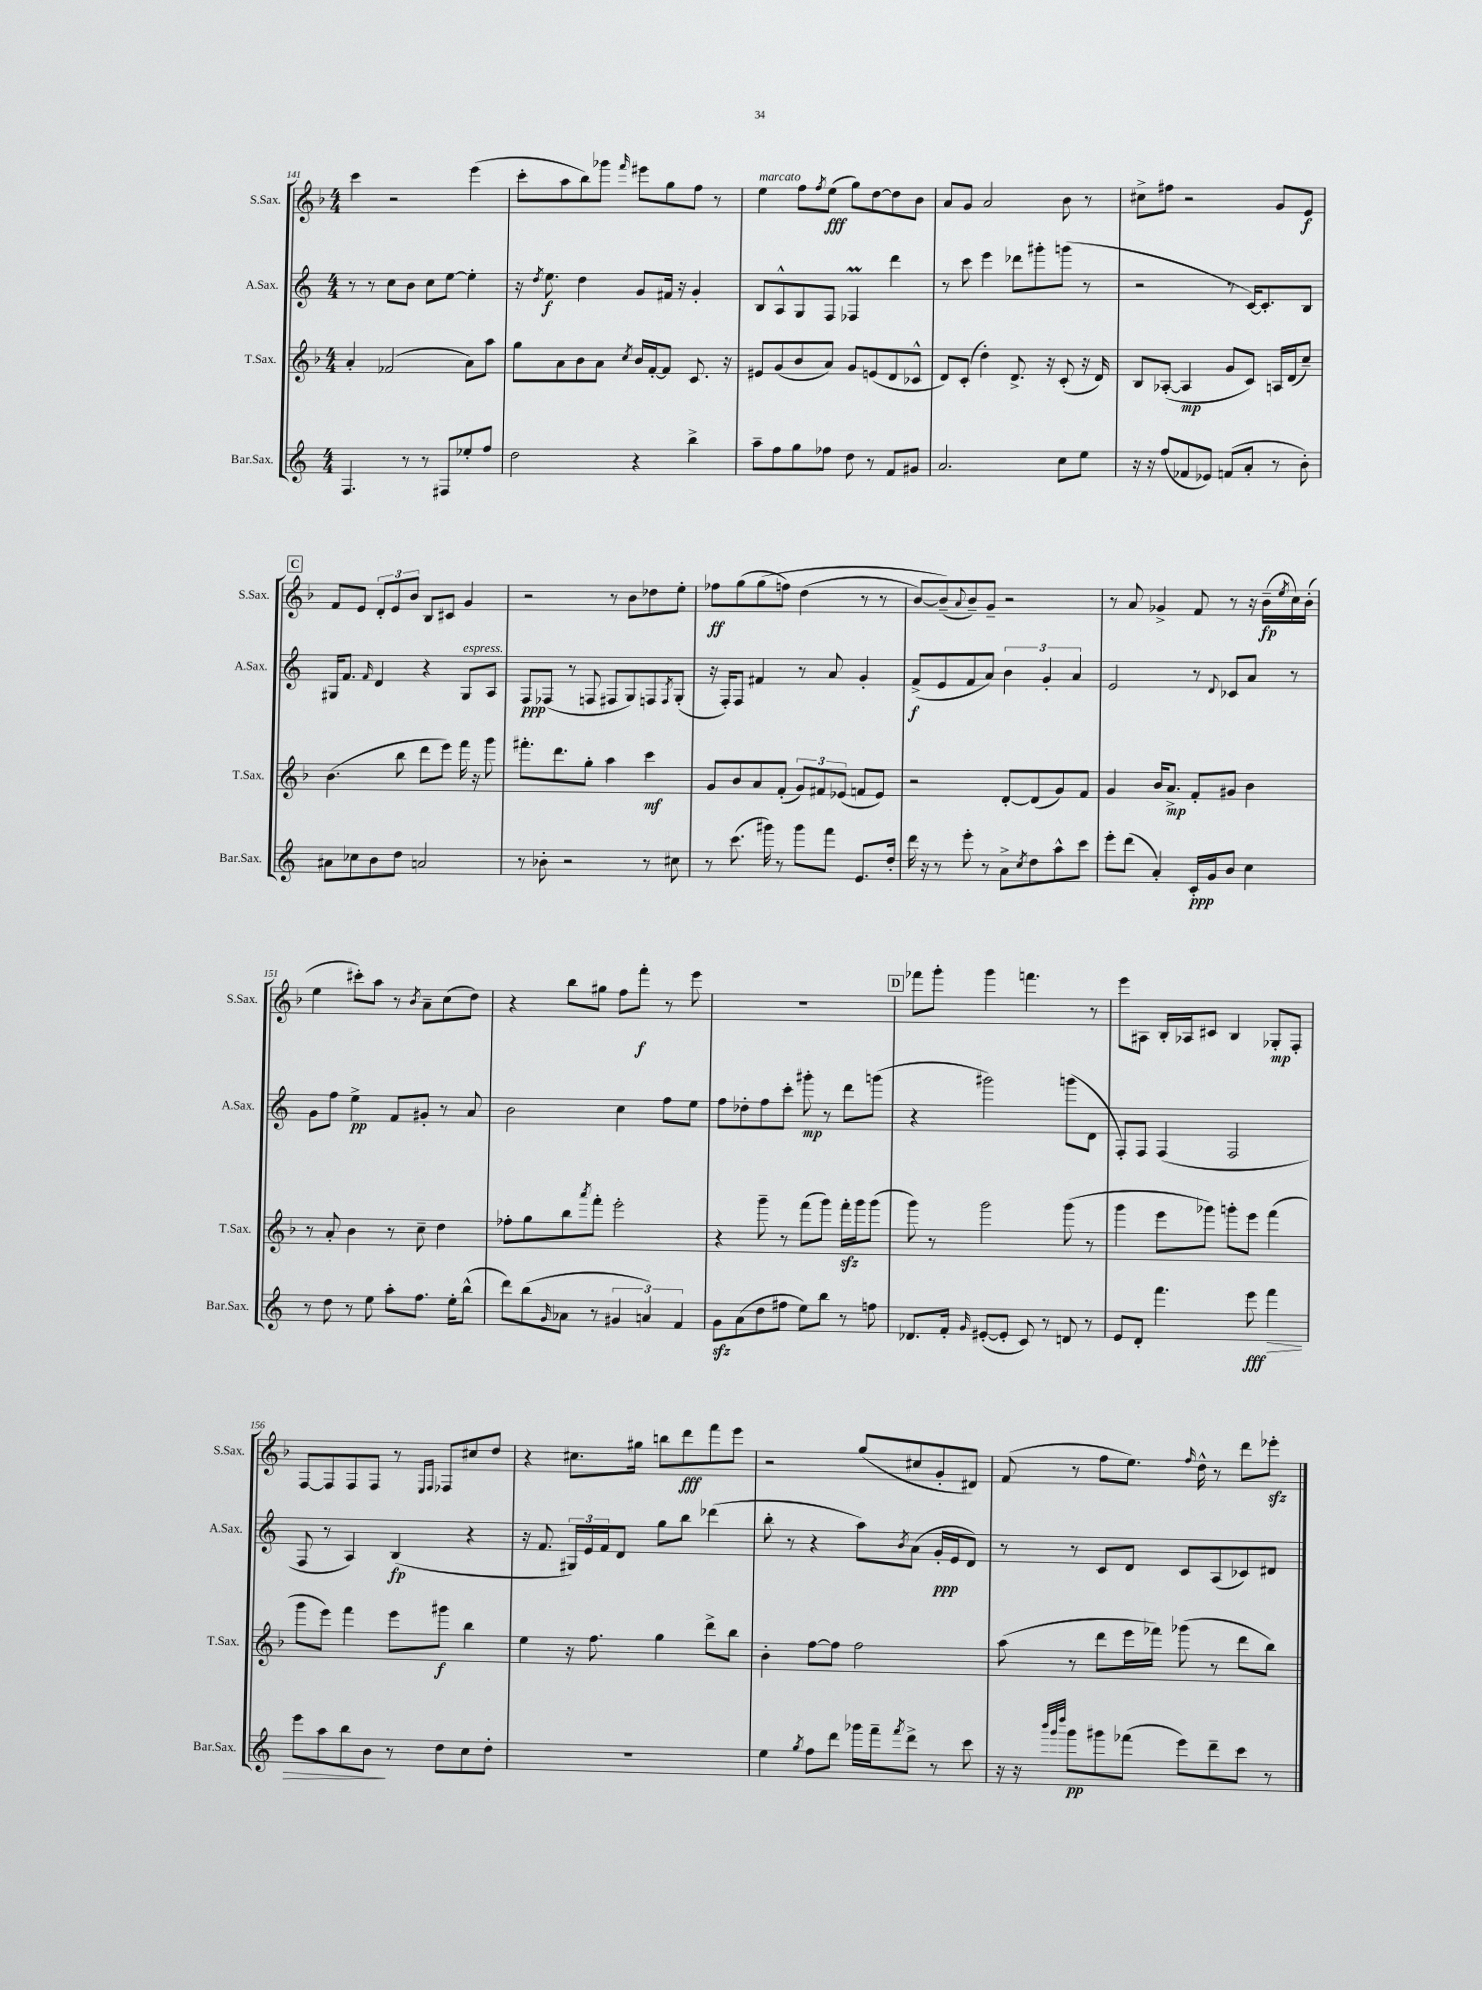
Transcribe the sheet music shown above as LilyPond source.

<<
\new StaffGroup <<
\new Staff = "s0" \with { instrumentName = "S.Sax." shortInstrumentName = "S.Sax." } {
    \clef treble \key f \major \numericTimeSignature \time 4/4
    c'''4 r2 e'''4( |
    c'''8-. a''8 bes''8) ges'''8 \grace { f'''16 } eis'''8 g''8 f''8 r8 |
    e''4^\markup { \italic "marcato" } f''8 \acciaccatura { f''8 } e''8\fff( g''8) d''8~ d''8 bes'8 |
    a'8 g'8 a'2 bes'8 r8 |
    cis''8-> fis''8 r2 g'8 e'8\f |
    \mark \markup { \box "C" } f'8 e'8 \tuplet 3/2 { d'8-. e'8 bes'8 } bes8 cis'8 g'4 |
    r2 r8 bes'8 des''8 e''8-. |
    fes''8\ff g''8( g''8\( f''8) d''4( r8 r8 |
    bes'8~) bes'8--(\) \appoggiatura { a'8 } bes'8--) g'8-- r2 |
    r8 a'8 ges'4-> f'8 r8 r16 bes'16--\fp( \acciaccatura { e''8 } c''16) bes'16-.( |
    e''4 cis'''8-.) a''8 r8 \acciaccatura { bes'8 } a'8-- c''8( d''8) |
    r4 bes''8 gis''8 f''8 f'''8-.\f r8 e'''8 |
    R1 |
    \mark \markup { \box "D" } fes'''8 g'''8-. g'''4 f'''4. r8 |
    e'''8 ais8 bes16-. aes16 cis'8 bes4 ges8-.\mp f8-. |
    f8~ f8 f8 f8 r8 \grace { e16 f16 } fes8 cis''8 d''8 |
    r4 cis''8. gis''16 b''8 d'''8\fff f'''8 e'''8 |
    r2 g''8( cis''8 g'8-. dis'8) |
    f'8( r8 f''8 e''8.) \grace { f''16 } d''16-^ r8 d'''8 ees'''8-.\sfz \bar "|." |
}
\new Staff = "s1" \with { instrumentName = "A.Sax." shortInstrumentName = "A.Sax." } {
    \clef treble \key c \major \numericTimeSignature \time 4/4
    r8 r8 c''8 b'8 c''8 e''8~ e''4-. |
    r16 \acciaccatura { d''8 } e''8.\f d''4 g'8 fis'16 r16 g'4-. |
    b8 a8-^ g8 f8 fes4\prall d'''4 |
    r8 c'''8 e'''4 des'''8 gis'''8-. g'''8( r8 |
    r2 r8 c'16~) c'8.-. b8 |
    \mark \markup { \box "C" } gis16 f'8. \grace { f'16 } d'4 r4 gis8^\markup { \italic "espress." } a8 |
    f8\ppp fes8( r8 f8 fis8 g8) f8 \acciaccatura { f8 } g8-.( |
    r16 f16-.) f8 fis'4 r8 a'8 g'4-. |
    f'8->\f( e'8 f'8 a'8) \tuplet 3/2 { b'4 g'4-. a'4 } |
    e'2 r8 \appoggiatura { d'8 } ces'8 a'8 r8 |
    g'8 f''8 e''4->\pp f'8 gis'8-. r8 a'8 |
    b'2 c''4 f''8 e''8 |
    f''8 des''8-. f''8 c'''8-. gis'''8-.\mp r8 d'''8 g'''8( |
    \mark \markup { \box "D" } r4 gis'''2) g'''8( d'8 |
    f8-.) f8 f4( f2 |
    f8 r8 a4) b4\fp( r4 |
    r16 f'8. \tuplet 3/2 { gis16) e'16 f'16 } d'8 g''8 b''8 des'''4( |
    b''8-. r8 r4 a''8) \acciaccatura { b'8 } a'8( g'16-.\ppp e'16 d'8) |
    r8 r8 c'8 d'8 c'8 a8( ces'8) dis'8 \bar "|." |
}
\new Staff = "s2" \with { instrumentName = "T.Sax." shortInstrumentName = "T.Sax." } {
    \clef treble \key f \major \numericTimeSignature \time 4/4
    a'4-. fes'2( a'8) a''8 |
    g''8 a'8 bes'8 a'8 \acciaccatura { c''8 } bes'16 f'16~-. f'8 c'8. r16 |
    eis'8 g'8( bes'8 a'8) g'8 e'8( d'8 ces'8-^ |
    d'8) c'8-.( d''4-.) d'8.-> r16 c'8-.( r16 d'16) |
    bes8 aes8~-.( aes4\mp g'8 c'8) a16 d'16( c''8--) |
    \mark \markup { \box "C" } bes'4.( bes''8 d'''8 e'''8) f'''16 r16 g'''8 |
    fis'''8.-. d'''8. g''8-. a''4 c'''4\mf |
    g'8 bes'8 a'8 f'8-.( \tuplet 3/2 { g'8) fis'8 ees'8( } f'8 ees'8) |
    r2 d'8~-. d'8( g'8) f'8 |
    g'4 bes'16 a'8.->\mp f'8-. gis'8 bes'4 |
    r8 a'8-. bes'4 r8 c''8-- d''4 |
    fes''8-. g''8 bes''8 \acciaccatura { a'''8 } f'''8-. e'''2-. |
    r4 g'''8-- r8 f'''8( g'''8) f'''16-.\sfz g'''16 g'''8( |
    \mark \markup { \box "D" } g'''8) r8 g'''2 g'''8( r8 |
    g'''4 e'''8 ges'''8) g'''8-. e'''8 f'''4( |
    g'''8 e'''8) f'''4 e'''8 gis'''8\f bes''4 |
    e''4 r16 f''8. g''4 d'''8-> bes''8 |
    bes'4-. f''8~ f''8 f''2 |
    a''8( r8 d'''8 e'''16 fes'''16) ges'''8( r8 d'''8 bes''8) \bar "|." |
}
\new Staff = "s3" \with { instrumentName = "Bar.Sax." shortInstrumentName = "Bar.Sax." } {
    \clef treble \key c \major \numericTimeSignature \time 4/4
    f4. r8 r8 fis8 ees''8-. f''8 |
    d''2 r4 b''4-> |
    a''8-- f''8 g''8 fes''8 d''8 r8 f'8 gis'8 |
    a'2. c''8 e''8 |
    r16 r16 f''8( fes'8 ees'8) f'8( a'8-. r8 b'8-.) |
    \mark \markup { \box "C" } ais'8 ces''8 b'8 d''8 a'2 |
    r8 bes'8-. r2 r8 cis''8 |
    r8 c'''8.( gis'''16) r8 gis'''8 f'''8 e'8. d''16-. |
    d'''16 r16 r8 e'''8-. r8 a'8-> \acciaccatura { c''8 } d''8 a''8-^ c'''8 |
    e'''8-. d'''8( a'4-.) c'16-.\ppp g'16 b'8 c''4 |
    r8 d''8 r8 e''8 a''8-. f''8. e''16-. b''8-^( |
    d'''8) b''8( \grace { g'16 } aes'8 r8 \tuplet 3/2 { gis'4 a'4) f'4 } |
    g'8\sfz a'8( d''8 fis''8 e''8) b''8 r8 f''8 |
    \mark \markup { \box "D" } des'8. f'16-. \grace { g'16 } eis'8~-.( eis'8-. c'8) r8 d'8 r8 |
    e'8 d'8-. f'''4. e'''8\fff f'''4\> |
    e'''8 a''8 b''8 b'8\! r8 d''8 c''8 d''8-. |
    R1 |
    e''4 \acciaccatura { g''8 } f''8 d'''8 ges'''16 f'''16-- \acciaccatura { f'''8 } d'''8-> r8 c'''8 |
    r16 r16 \grace { b'''32 g'''32 d''''32 } g'''8\pp gis'''8 fes'''8( e'''8) d'''8-- c'''8 r8 \bar "|." |
}
>>
>>
\layout { \context { \Score currentBarNumber = #141 } }
